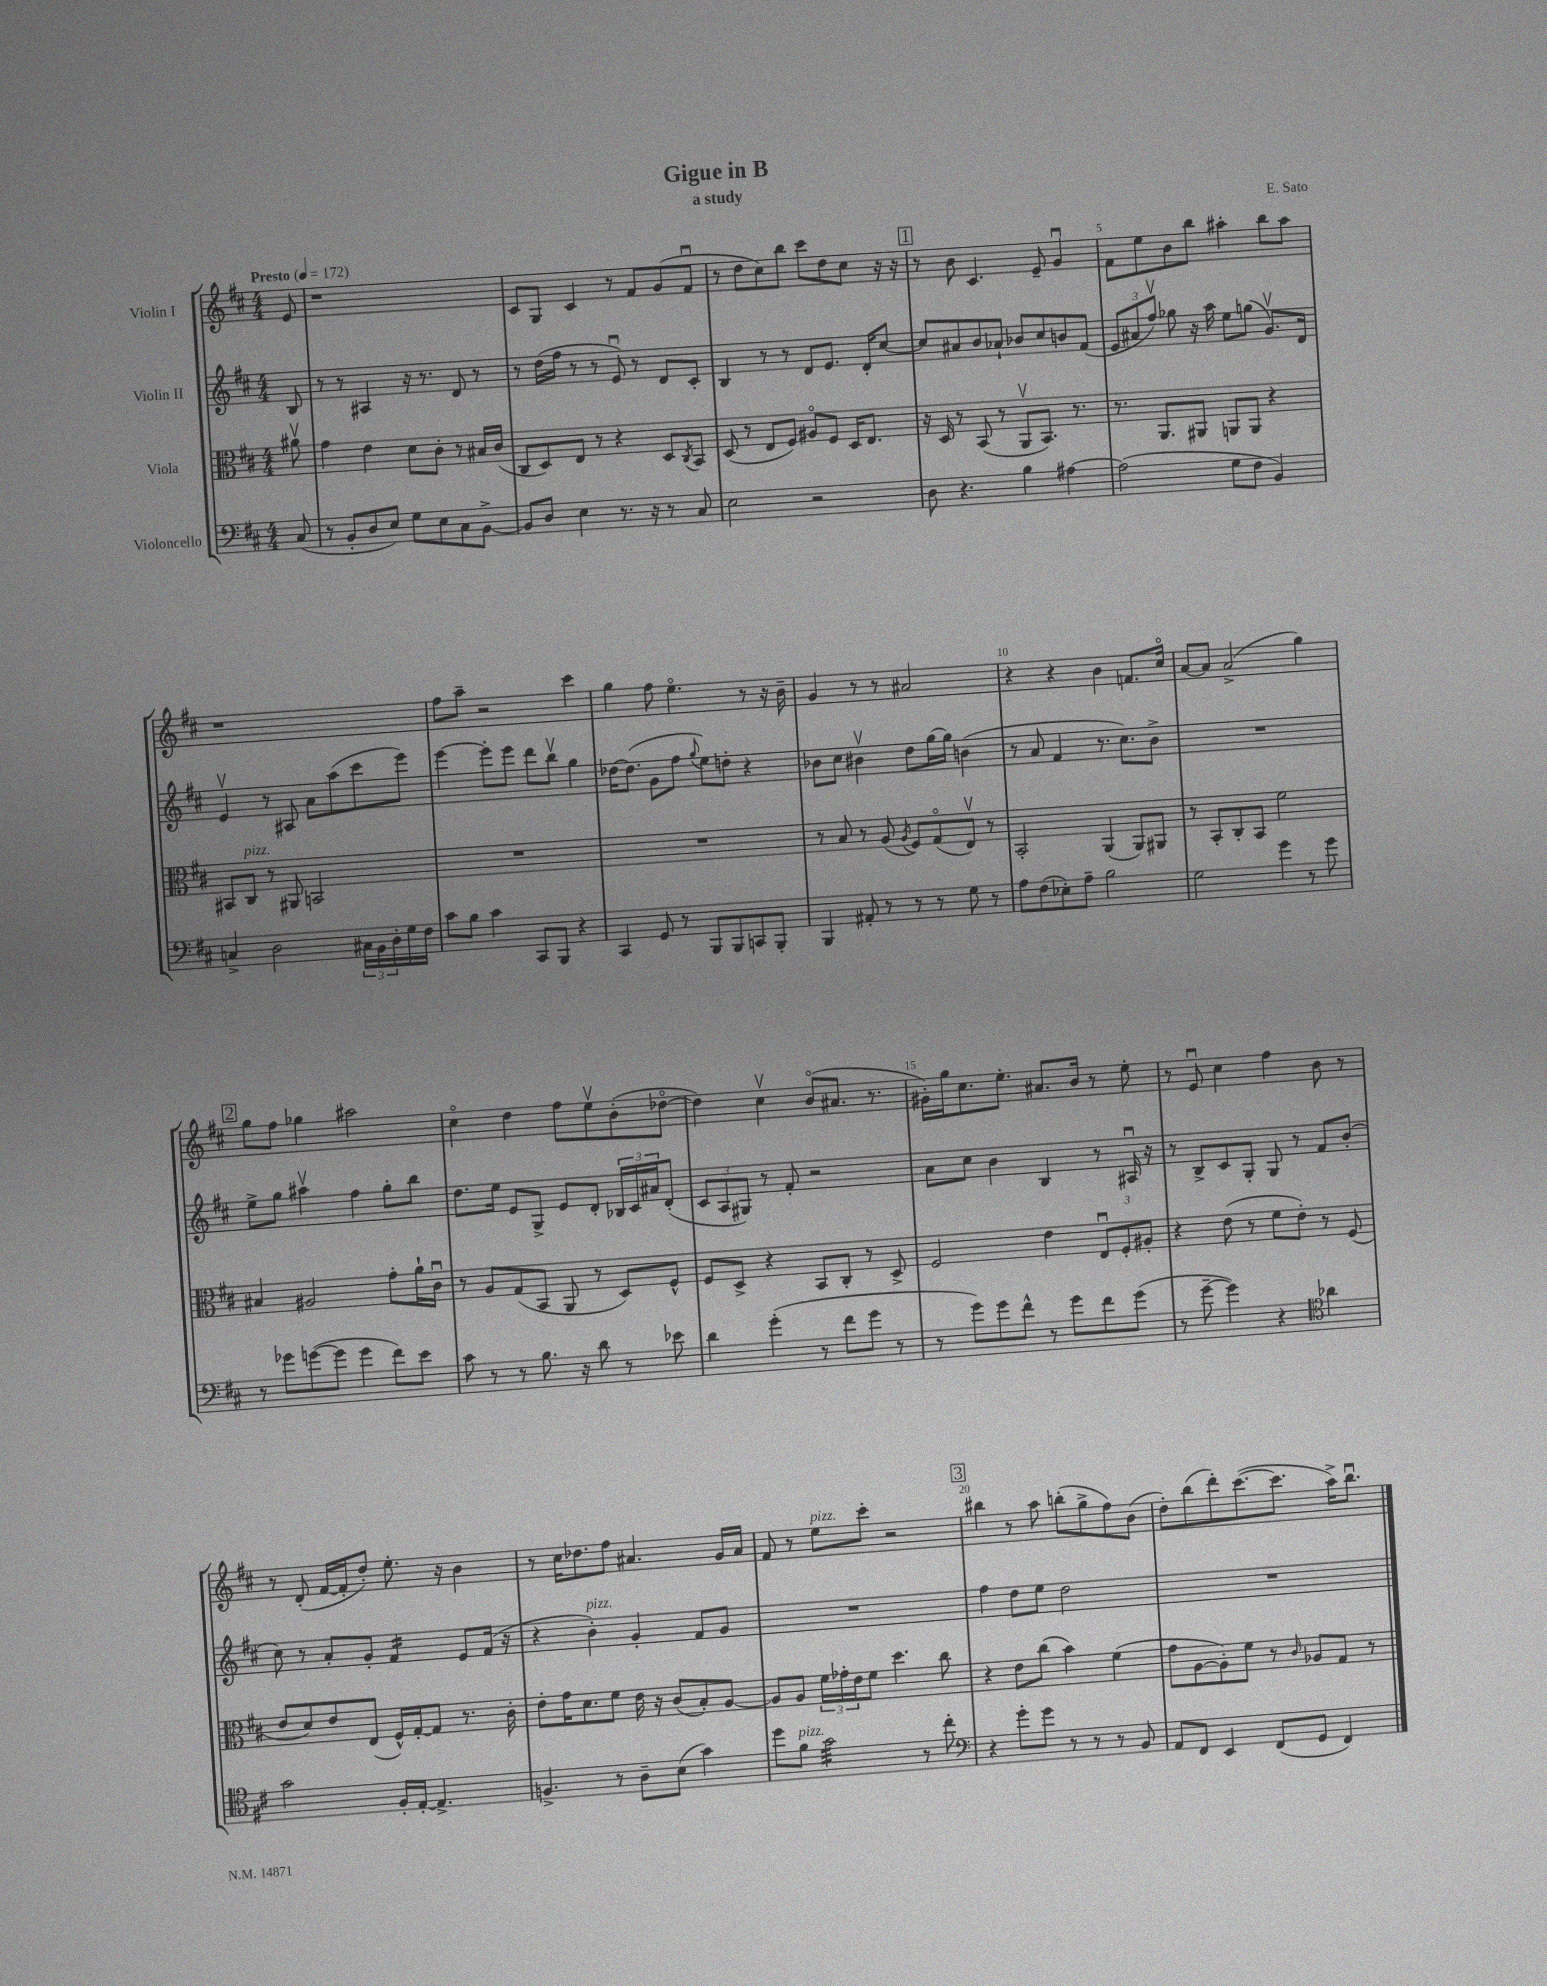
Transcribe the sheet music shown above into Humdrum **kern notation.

**kern	**kern	**kern	**kern
*staff4	*staff3	*staff2	*staff1
*clefF4	*clefC3	*clefG2	*clefG2
*k[f#c#]	*k[f#c#]	*k[f#c#]	*k[f#c#]
*M4/4	*M4/4	*M4/4	*M4/4
*MM172	*MM172	*MM172	*MM172
(8C#/	8a#v\	8B/	8e/
=	=	=	=
8r	4g\	8r	1r
8BB'/L	.	8r	.
8D/	4e\	4A#/	.
8E/J)	.	.	.
8G\L	8d\L	16r	.
.	.	8.r	.
8E\	8c#'\J	.	.
8C#\	8r	8d/	.
[8BB^\J	16B#/LL	8r	.
.	(16c#/JJ	.	.
=	=	=	=
8BB/]L	8C#/L	8r	8c#/L
8D/J	8D/)	(16dd\LL	8G/J
.	.	16ff#\JJ	.
4E\	8E/J	8r	4c#/
.	8r	8r	.
8.r	4r	8eu/)	8r
.	.	8r	8f#/L
16r	.	.	.
8r	8D/L	8d/L	(8g/
.	8qC#/	.	.
8C#/	8BB/J	8c#'/J	8f#u/J
=	=	=	=
2E\	(8D/	4B/	8r
.	8r	.	8dd\L
.	8E/L	8r	8cc#\)
.	8F#/J)	8r	8bb\J
2r	8A#o/L	8d/L	8ccc#\L
.	8F#/J	8.e/J	8dd\
.	16D/LK	.	8cc#\J
.	8.E/J	16d'/LK	.
.	.	[8cc#/J	16r
.	.	.	16r
=	=	=	=
8D\	16r	8cc#/]L	8r
.	16D/	.	.
4.r	8r	8a#/	8b\
.	(8BB/	8b/	4.c#/
.	8r	8a-`/J	.
4B\	8AAv/L	8b-/L	.
.	8.BB/J)	8cc#/	8e~/
[4A#\	.	8b/	4gu/
.	8.r	.	.
.	.	(8f#/J	.
=	=	=	=
(2A#\]	8.r	12e/L	8f#\L
.	.	12a#/	.
.	.	.	8ee\
.	.	12ff#v/J)	.
.	8.AA/L	.	.
.	.	8gg-\	8b\
.	8AA#/J	16r	8bb\J
.	.	16aa\	.
8G\L	8AA/L	8ee\L	4aa#'\
8F#\J	8AA/J	(8gg\J	.
4BB/)	4r	8.gv/L)	8bb\L
.	.	.	8aa#\J
.	.	16d/Jk	.
=	=	=	=
4C^/	8BB#/L	4ev/	1r
.	8C#/J	.	.
2D\	8r	8r	.
.	8AA#/	8A#/	.
.	2BB/	8a\L	.
.	.	(8aa\	.
24C#\LL	.	8ccc#\	.
24BB\	.	.	.
24D'\	.	.	.
16G\	.	8eee\J)	.
16F#\JJ	.	.	.
=	=	=	=
8c#\L	1r	[4eee\	8ff#\L
8B\J	.	.	8aa~\J
4c#\	.	8eee'\]L	2r
.	.	8eee\J	.
8CC#/L	.	8ddd\L	.
8BBB/J	.	8bbv\J	.
4r	.	4gg\	4ccc#\
=	=	=	=
4CC#/	1r	[16dd-\LK	4gg\
.	.	(8.dd-\]J	.
8GG/	.	8g\L	8ff#\
8r	.	8ff#\J	4.eeo\
.	.	8qqgg/	.
8BBB/L	.	8ee\L)	.
8BBB/	.	8dd'\J	.
8CC/	.	4r	8r
8BBB'/J	.	.	16r
.	.	.	16b~\
=	=	=	=
4BBB/	8r	8b-\L	4g/
.	8B/	8cc#\J	.
8AA#'/	8r	4b#v\	8r
8r	(8A/	.	8r
.	8qA/	.	.
8r	8F#/L)	8dd\L	2a#/
8r	(8Go/	[16gg\L	.
.	.	16gg\]JJ	.
8G\	8Ev/J)	(4b\	.
8r	8r	.	.
=	=	=	=
8A\L	2BB'/	8r	4r
(8F#\	.	8a/	.
8E-'\)	.	4f#/	4r
8A~\J	.	.	.
2B\	(4AA/	8.r	4b\
.	.	8.cc#\L)	.
.	8AA/L)	.	8.f/L
.	8AA#/J	8b^\J	.
.	.	.	16cc#o/Jk
=	=	=	=
2G\	8r	1r	[8a/L
.	8BB'/L	.	8a/]J
.	8C#'/	.	(2a^/
.	8BB/J	.	.
4g\	2f#\	.	.
8r	.	.	4gg\)
8g\	.	.	.
=	=	=	=
8r	4B#/	8ee^\L	8gg\L
8g-\L	.	8gg\J	8ff#\J
([8g\	2A#/	4aa#v\	4gg-\
8g\]J	.	.	.
4g\	.	4ff#\	2aa#\
8f#\L)	8g'\L	8gg'\L	.
8e\J	16a`\L	8bb\J	.
.	16c#u\JJ	.	.
=	=	=	=
8c#\	8r	8.dd\L	4cc#o\
8r	8A/L	.	.
.	.	16ee\Jk	.
8r	(8G/	8e/L	4dd\
8.B\	8BB/J	8G^/J	.
.	8AA/	8e/L	8ff#\L
16r	.	.	.
8d\	8r	8d'/J	8eev\
8r	8D/L)	24B-/LL	(8b'\
.	.	24c#/	.
.	.	24a#/J	.
8e-\	8F#^^/J	(8d'/J	[8dd-o\J
=	=	=	=
4d\	8F#/L	12c#/L	4dd-\])
.	.	12A/	.
.	8D^/J	.	.
.	.	12G#/J)	.
(4g'\	4r	8r	4cc#v\
.	.	8f#'/	.
8r	8BB/L	2r	(8bo/L
8f#\L	8C#'/J	.	8.a#/J
8g\J	8r	.	.
.	.	.	8.r
8r	8D^/	.	.
=	=	=	=
8r	2F#/	8a\L	16g#'\LL)
.	.	.	16gg\J
8g\L)	.	8cc#\J	8.cc#\
8g\	.	4b\	.
.	.	.	8.ee'\J
8f#^^\J	.	.	.
8r	4e\	4B/	8.a#/L
8g\L	.	.	.
.	.	.	16b/Jk
8f#\	12Eu/L	8r	8r
.	12F#'/	.	.
(8g\J	.	16A#u/	8ee'\
.	12A#'/J	.	.
.	.	16r	.
=	=	=	=
8r	4r	8r	8r
[8g~\	.	8B^/L	8eu/
4g\])	(8e\	8c#/	4cc#\
.	8r	8G'/J	.
4r	8f#\L	8G/	4ff#\
.	8e'\J)	8r	.
*clefC4	*	*	*
4a-\	8r	8f#/L	8b\
.	(8F#/	(8b'/J	8r
=	=	=	=
2g\	8e/L	8cc#\)	8r
.	8d/)	8r	(8d'/
.	8e/	8a'/L	[16f#/LL
.	.	.	16f#'/]J
.	(8E/J	8g'/J	8dd'/J)
16F#'/LL	16F#^^/LL)	4f#/	8.ee'\
[16E'/JJ	[16G'/J	.	.
4.E^/]	8G/]J	.	.
.	.	.	16r
.	8.r	8e/L	4b\
.	.	(16f#/Jk	.
.	16c#'\	16r	.
=	=	=	=
4.F^/	8e'\L	4r	8r
.	16g\K	.	16cc#\LK
.	8.d\	.	8.dd-\
.	.	4b'\)	.
8r	8f#\J	.	8ff#\J
8A~\L	16e\	4g'/	4.a#/
.	16r	.	.
(8B\J	(8c#/L	.	.
4g\)	8B'/)	8f#/L	.
.	[8A/J	8g/J	16g/LL
.	.	.	16a#/JJ
=	=	=	=
8dd\L	8A/]L	1r	8f#/
8f#\J	8A/J	.	8r
2g\	24f#\LL	.	8ee\L
.	24g-'\	.	.
.	24e\J	.	.
.	8f#\J	.	8ccc#'\J
.	4.dd\	.	2r
8r	.	.	.
8cc#'\	8cc#\	.	.
=	=	=	=
*clefF4	*	*	*
4r	4r	4ff#\	4bb#\
8g'\L	8e\L	8dd\L	8r
8g\J	(8cc#\J	8ee\J	8aa\
8r	4b\)	2dd\	(8bb'\L
8r	.	.	8gg^\
8r	(4f#\	.	8ff#\)
8BB/	.	.	(8b\J
=	=	=	=
8AA/L	8g\L	1r	8dd'\L)
8FF#/J	[8A\	.	(8bb\
4EE/	8A'\])	.	8ddd'\)
.	8f#\J	.	([8.ccc#\
(8FF#/L	8r	.	.
.	.	.	8.ccc#\]J
.	16qqc#/	.	.
8GG/J	8A-/L	.	.
4FF#/)	8G/J	.	16aa^\LK)
.	.	.	8.bbu\J
.	8r	.	.
==	==	==	==
*-	*-	*-	*-
